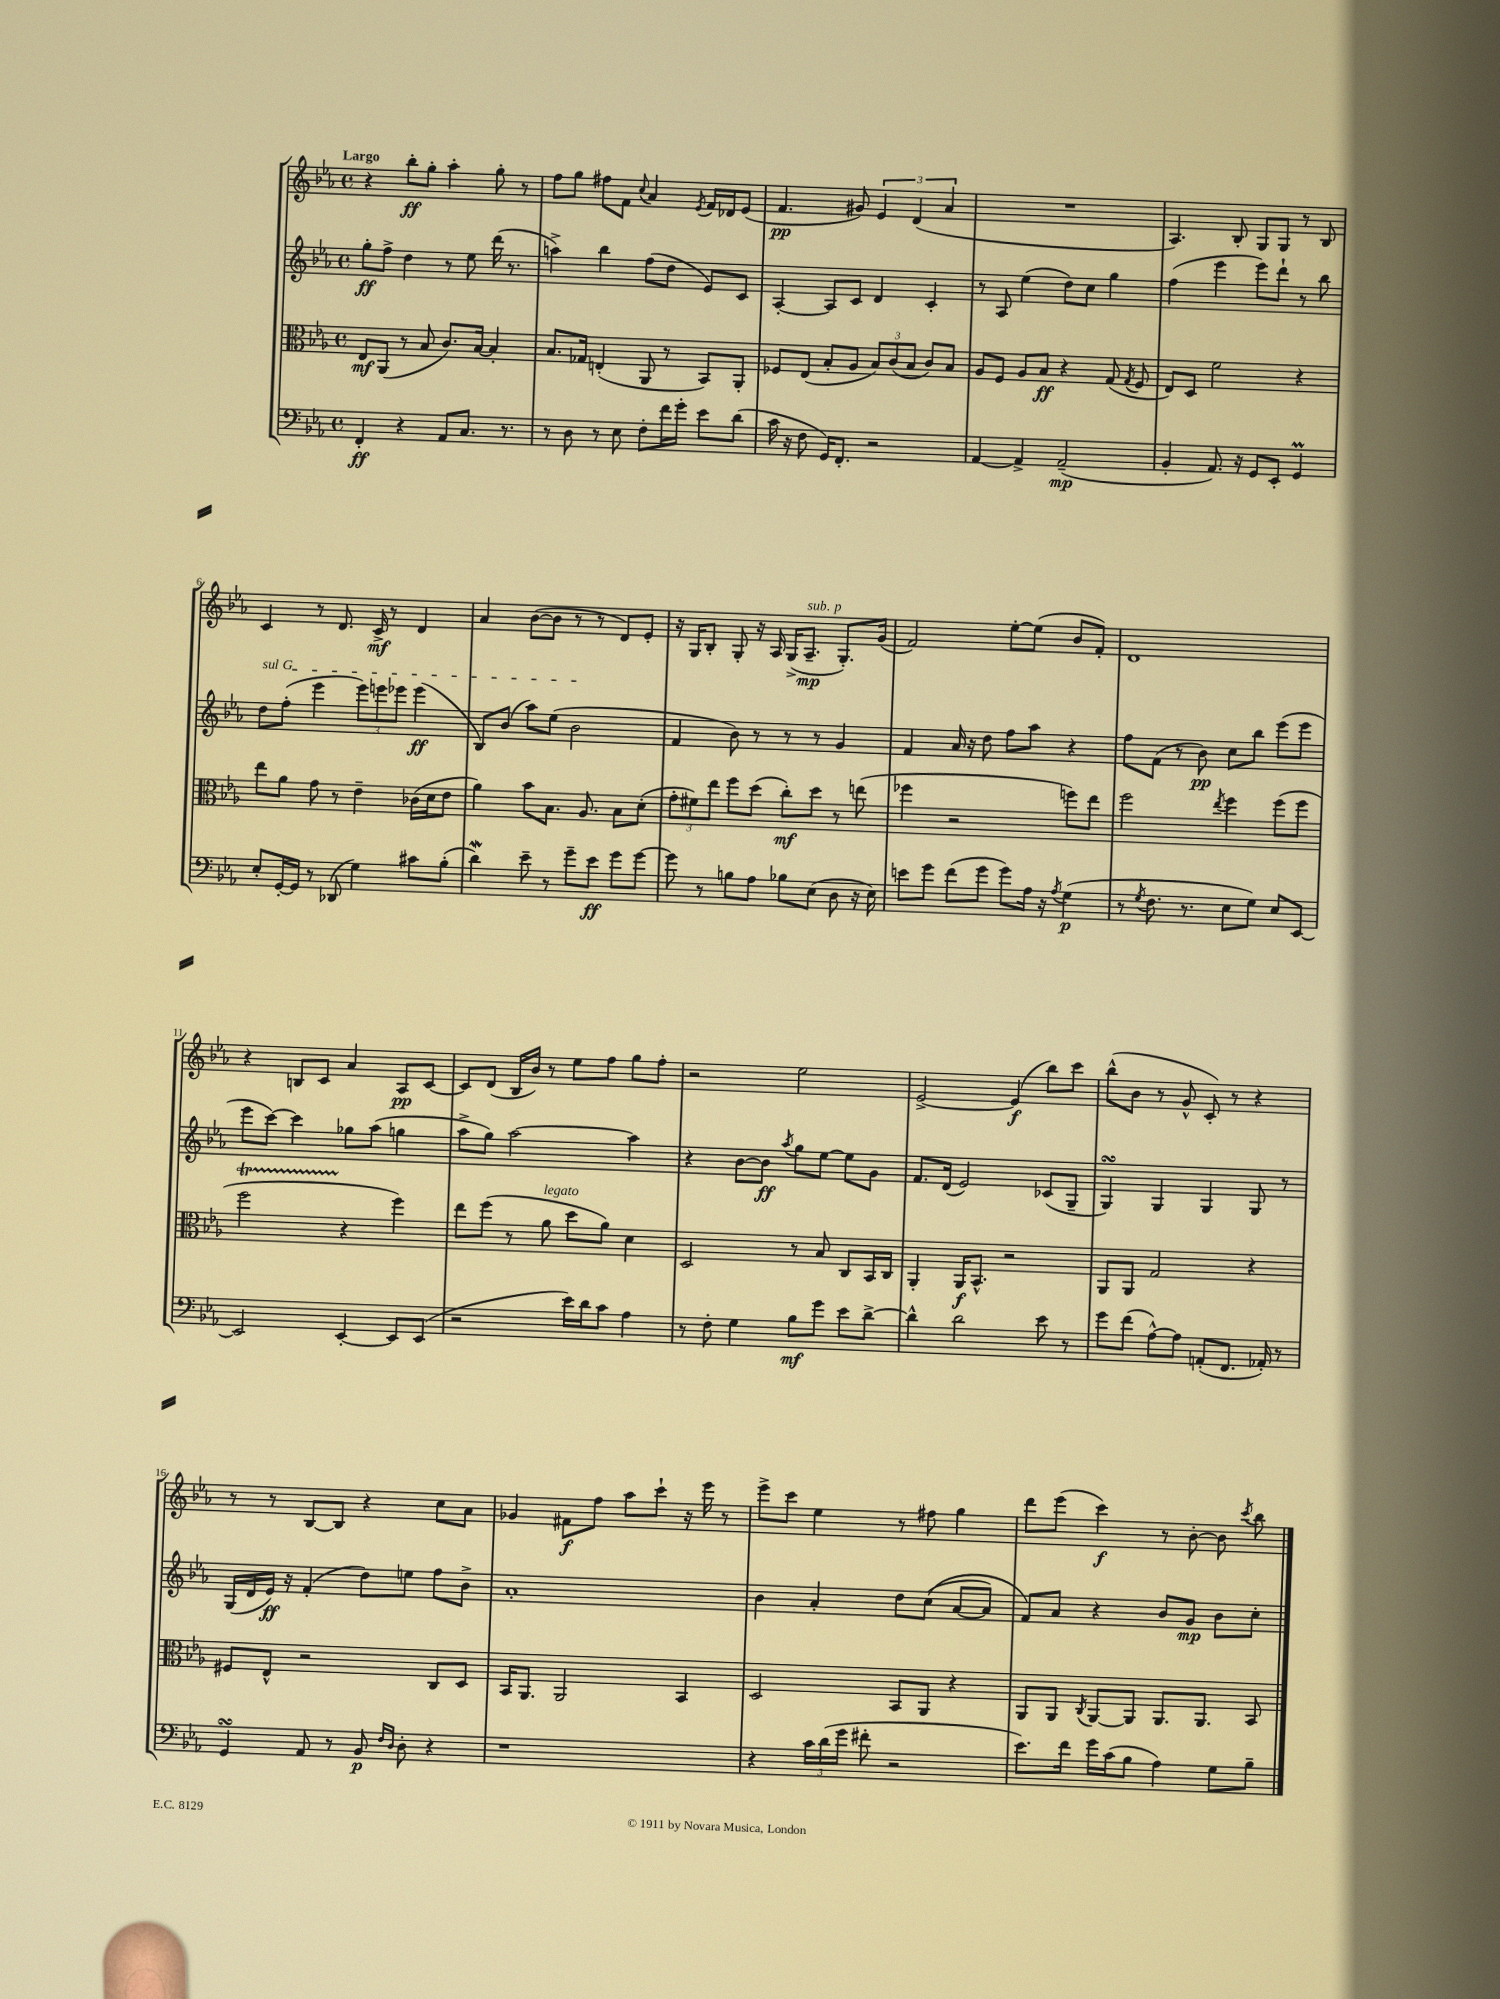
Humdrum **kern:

**kern	**kern	**kern	**kern
*staff4	*staff3	*staff2	*staff1
*clefF4	*clefC3	*clefG2	*clefG2
*k[b-e-a-]	*k[b-e-a-]	*k[b-e-a-]	*k[b-e-a-]
*M4/4	*M4/4	*M4/4	*M4/4
*met(c)	*met(c)	*met(c)	*met(c)
4FF'	8E-	8gg'	4r
.	(8AA-	8ff^	.
4r	8r	4dd	8bb-'
.	8B-	.	8gg'
8AA-	8.c)	8r	4aa-'
8.C	.	8ee-	.
.	[16B-	.	.
.	4B-']	(16ddd	8gg'
8.r	.	8.r	.
.	.	.	8r
=	=	=	=
8r	8.B-	4aa^)	8ff
8D	.	.	8gg
.	16G-	.	.
8r	(4E'	4bb-	8ff#
8E-	.	.	8f
.	.	.	8qqcc
8F'	8AA-	(8ff	4a-
16f	8r	8dd	.
16g'	.	.	.
.	.	.	8qe-
8e-	8BB-)	8e-)	16f
.	.	.	16d-
(8d	8AA-'	8c	(8e-
=	=	=	=
16c	8F-	[4A-'	4.f
16r	.	.	.
8F	(8E-	.	.
16GG)	8B-'	8A-]	.
8.FF'	.	.	.
.	8A-	8c	8g#)
2r	12B-)	4d	6e-
.	(12c	.	.
.	12B-	.	(6d
.	8c)	4c'	.
.	.	.	6a-
.	8B-	.	.
=	=	=	=
[4AA-	8A-	8r	1r
.	8F	8A-	.
4AA-^]	8A-	(4ee-	.
.	8B-	.	.
(2AA-~	4r	8dd)	.
.	.	8cc	.
.	(8G	4gg	.
.	8qG	.	.
.	8F	.	.
=	=	=	=
4BB-'	8E-)	(4ff	4.A-)
.	8D	.	.
8.AA-)	2f	4eee-	.
.	.	.	8B-'
16r	.	.	.
8GG	.	8eee-)	8G
8EE-'	.	8ddd`	8G
4GG	4r	8r	8r
.	.	8bb-	8B-
=	=	=	=
8E-'	8ee-	8dd	4c
[16GG'	8a-	(8ff'	.
16GG]	.	.	.
8r	8g	4eee-	8r
(8DD-	8r	.	8.d
4G)	4e-~	12eee-)	.
.	.	.	16c^
.	.	12eee	.
.	.	.	8r
.	.	12eee-	.
8c#	(16c-	(4eee-	4d
.	16d	.	.
(8B-'	8e-	.	.
=	=	=	=
4d)	4a-)	8B-)	4a-
.	.	(8b-	.
8e-~	8b-	8aa-)	([8b-
8r	8.B-	(8ee-	8b-]
8g~	.	2b-	8r
.	8.A-	.	.
8e-	.	.	8r
8g	8B-	.	8d)
[8g	(8d'	.	8e-'
=	=	=	=
8g]	12g'	4f	16r
.	.	.	16G
.	12f#)	.	.
8r	.	.	8B-'
.	12ee-	.	.
8B	8ff	8b-)	8G'
8A-	(8dd	8r	16r
.	.	.	16A-
8B-	8cc')	8r	(16G^
.	.	.	8.A-~
(8E-	8dd	8r	.
8D	8r	4g	8.G')
16r	(8ee	.	.
16E-)	.	.	(16g
=	=	=	=
8e	4ff-	4f	2f)
8g	.	.	.
(8f	2r	16a-	.
.	.	16r	.
8g	.	8dd	.
8g)	.	8ff	[8ee-'
16A-	.	8aa-	(8ee-]
16r	.	.	.
8qA-	.	.	.
(4G	8ff)	4r	8b-
.	8ee-	.	8f')
=	=	=	=
8r	2ff	8ff	1d
8qG	.	.	.
8.F	.	(8f	.
.	.	8r	.
8.r	.	.	.
.	.	8b-)	.
.	8qee-	.	.
8E-	4ff	8cc	.
8G)	.	8bb-	.
8E-	(8ff	(8eee-	.
[8EE-	8ff	8eee-	.
=	=	=	=
2EE-]	2ff	8eee-	4r
.	.	[8ccc)	.
.	.	4ccc]	8B
.	.	.	8c
[4EE-'	4r	8gg-	4a-
.	.	(8aa-	.
8EE-]	4ff)	4gg	8A-
(8EE-	.	.	[8c
=	=	=	=
2r	8ee-	8aa-^	8c]
.	(8ff	8gg)	(8d
.	8r	[2aa-	16B-
.	.	.	16b-)
.	8a-	.	8r
16e-)	8dd	.	8ee-
16d	.	.	.
8c	8a-)	.	8ff
4A-	4d	4aa-]	8gg
.	.	.	8ff'
=	=	=	=
8r	2D	4r	2r
8F'	.	.	.
4G	.	[8b-	.
.	.	8b-]	.
.	.	8qaa-	.
8B-	8r	8gg	2ee-
8g	8B-	[8ee-	.
8e-	8C	8ee-]	.
[8d^	16BB-	8g	.
.	16C	.	.
=	=	=	=
4d^^]	4AA-'	8.f	[2e-^
.	.	(16d	.
2d	16AA-	2e-)	.
.	8.BB-^^	.	.
.	2r	.	(4e-]
8e-	.	(8c-	8bb-)
8r	.	8G~	8ccc
=	=	=	=
8g	8AA-	4G)	(8bb-^^
(8f	8AA-	.	8b-
[8A-^^)	2G	4G	8r
8A-]	.	.	8g^^
(8AA'	.	4G	8c')
8.FF	.	.	8r
.	4r	8G	4r
16AA-')	.	.	.
8r	.	8r	.
=	=	=	=
4GG	8F#	(16G	8r
.	.	16d	.
.	8E-^^	16e-)	8r
.	.	16r	.
8AA-	2r	(4f'	[8B-
8r	.	.	8B-]
8BB-	.	8dd)	4r
16qqF	.	.	.
16qqD	.	.	.
8D'	.	8ee	.
4r	8C	8ff	8cc
.	8D	8b-^	8a-
=	=	=	=
1r	16BB-	1a-'	4g-
.	8.AA-	.	.
.	2AA-	.	8f#
.	.	.	8ff
.	.	.	8aa-
.	.	.	8ccc`
.	4BB-	.	16r
.	.	.	16eee-
.	.	.	8r
=	=	=	=
4r	2D	4b-	8eee-^
.	.	.	8ccc
24c	.	4a-'	4ee-
(24d	.	.	.
24g	.	.	.
8f#'	.	.	.
2r	8BB-	8dd	8r
.	8AA-	&((8cc	8ff#
.	4r	[8a-	4gg
.	.	8a-])	.
=	=	=	=
8.e-)	8AA-	8f&)	8ddd
.	8AA-	8a-	(8eee-
16f	.	.	.
.	8qC	.	.
16g	[8AA-	4r	4ccc)
(16c	.	.	.
8B-	8AA-]	.	.
4A-)	8.AA-	8b-	8r
.	.	8g	[8b-'
.	8.AA-	.	.
8G	.	8b-	8b-]
.	.	.	8qccc
8B-~	8BB-	8cc'	8bb-
==	==	==	==
*-	*-	*-	*-
